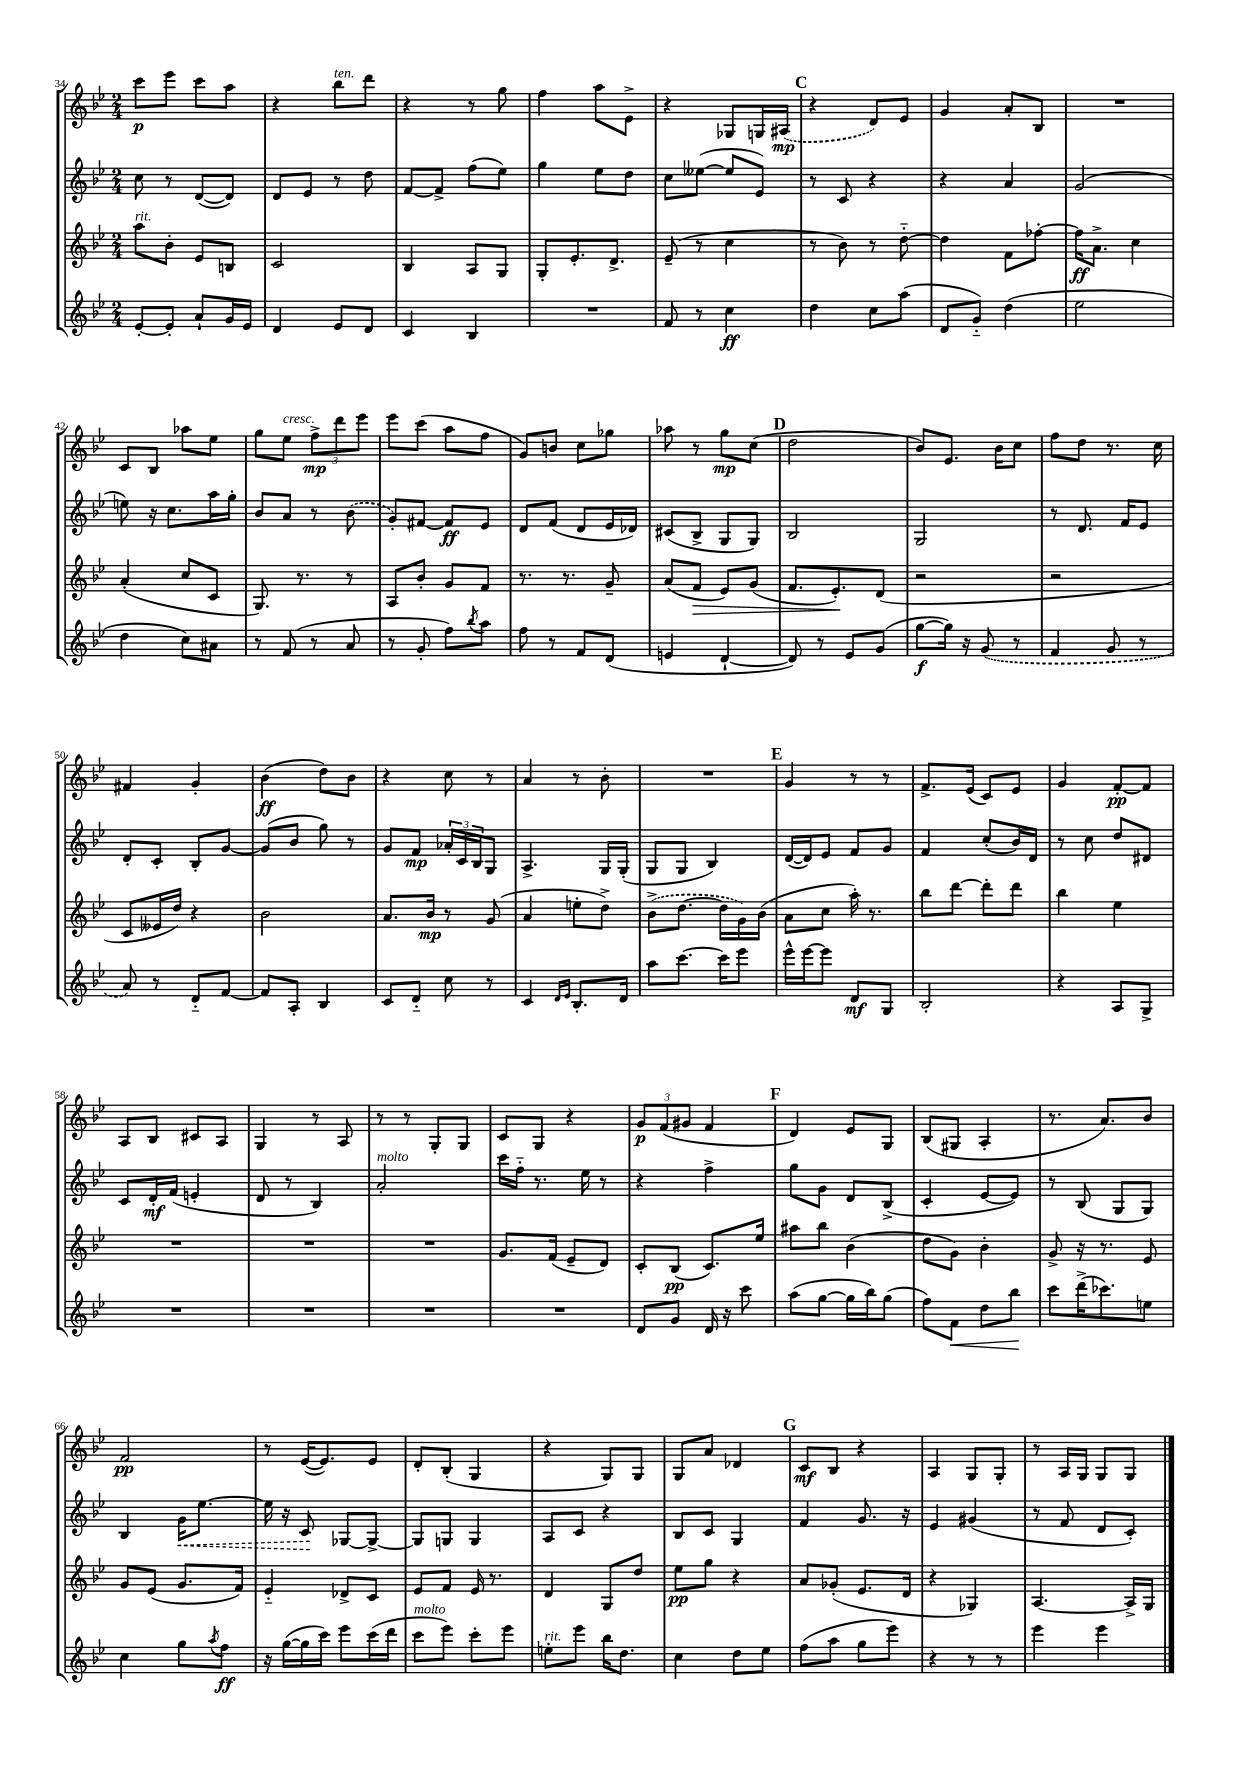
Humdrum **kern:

**kern	**dynam	**kern	**dynam	**kern	**dynam	**kern	**dynam
*part4	*part4	*part3	*part3	*part2	*part2	*part1	*part1
*staff4	*staff4	*staff3	*staff3	*staff2	*staff2	*staff1	*staff1
*clefG2	*	*clefG2	*	*clefG2	*	*clefG2	*
*k[b-e-]	*	*k[b-e-]	*	*k[b-e-]	*	*k[b-e-]	*
*M2/4	*	*M2/4	*	*M2/4	*	*M2/4	*
=34	=34	=34	=34	=34	=34	=34	=34
!	!	!LO:TX:a:i:t=rit.	!	!	!	!	!
[8e-'/L	.	8aa\L	.	8cc\	.	8ccc\L	p
8e-'/J]	.	8b-'\J	.	8r	.	8eee-\J	.
8a`/L	.	8e-/L	.	([8d/L	.	8ccc\L	.
16g/L	.	8Bn/J	.	8d/J])	.	8aa\J	.
16e-/JJ	.	.	.	.	.	.	.
=35	=35	=35	=35	=35	=35	=35	=35
4d/	.	2c/	.	8d/L	.	4r	.
.	.	.	.	8e-/J	.	.	.
!	!	!	!	!	!	!LO:TX:a:i:t=ten.	!
8e-/L	.	.	.	8r	.	8bb-\L	.
8d/J	.	.	.	8dd\	.	8ddd\J	.
=36	=36	=36	=36	=36	=36	=36	=36
4c/	.	4B-/	.	[8f/L	.	4r	.
.	.	.	.	8f^/J]	.	.	.
4B-/	.	8A/L	.	(8ff\L	.	8r	.
.	.	8G/J	.	8ee-\J)	.	8gg\	.
=37	=37	=37	=37	=37	=37	=37	=37
2r	.	8G'/L	.	4gg\	.	4ff\	.
.	.	8.e-'/	.	.	.	.	.
.	.	.	.	8ee-\L	.	8aa\L	.
.	.	8.d^/J	.	.	.	.	.
.	.	.	.	8dd\J	.	8e-^\J	.
=38	=38	=38	=38	=38	=38	=38	=38
8f/	.	(8e-~/	.	8cc\L	.	4r	.
8r	.	8r	.	([8ee--X\J	.	.	.
4cc\	ff	4cc\	.	8ee--/L]	.	8G-X/L	.
.	.	.	.	8e-/J)	.	16Gn/L	.
.	.	.	.	.	.	(16A#X/JJ	mp
!!LO:REH:place=s1:t=C
=39	=39	=39	=39	=39	=39	=39	=39
4dd\	.	8r	.	8r	.	4r	.
.	.	8b-\)	.	8c/	.	.	.
8cc\L	.	8r	.	4r	.	8d/L)	.
(8aa\J	.	[8dd\	.	.	.	8e-/J	.
=40	=40	=40	=40	=40	=40	=40	=40
8d/L	.	4dd\]	.	4r	.	4g/	.
8g/J)	.	.	.	.	.	.	.
(4dd\	.	8f\L	.	4a/	.	8a'/L	.
.	.	[8ff-X'\J	.	.	.	8B-/J	.
=41	=41	=41	=41	=41	=41	=41	=41
2ee-\	.	16ff-\KL]	ff	(2g/	.	2r	.
.	.	8.a^\J	.	.	.	.	.
.	.	4cc\	.	.	.	.	.
!!LO:LB:g=z
=42	=42	=42	=42	=42	=42	=42	=42
4dd\	.	(4a'/	.	8een\)	.	8c/L	.
.	.	.	.	16r	.	8B-/J	.
.	.	.	.	8.cc\L	.	.	.
8cc\L)	.	8cc/L	.	.	.	8aa-X\L	.
8a#X\J	.	8c/J	.	16aa\L	.	8ee-\J	.
.	.	.	.	16gg'\JJ	.	.	.
=43	=43	=43	=43	=43	=43	=43	=43
8r	.	8.G/)	.	8b-/L	.	8gg\L	.
!	!	!	!	!	!	!LO:TX:a:i:t=cresc.	!
(8f/	.	.	.	8a/J	.	8ee-\J	.
.	.	8.r	.	.	.	.	.
8r	.	.	.	8r	.	12ff^\L	mp
.	.	.	.	.	.	12ddd\	.
8a/	.	8r	.	(8b-\	.	.	.
.	.	.	.	.	.	12eee-\J	.
=44	=44	=44	=44	=44	=44	=44	=44
8r	.	8A/L	.	8g'/L)	.	8eee-\L	.
8g'/	.	8b-'/J	.	[8f#X/J	.	(8ccc\J	.
8ff\L)	.	8g/L	.	8f#/L]	ff	8aa\L	.
8qbb-/	.	.	.	.	.	.	.
8aa\J	.	8f/J	.	8e-/J	.	8ff\J	.
=45	=45	=45	=45	=45	=45	=45	=45
8ff\	.	8.r	.	8d/L	.	8g/L)	.
8r	.	.	.	(8f/J	.	8bn/J	.
.	.	8.r	.	.	.	.	.
8f/L	.	.	.	8d/L	.	8cc\L	.
(8d/J	.	8g~/	.	16e-/L	.	8gg-X\J	.
.	.	.	.	16d-X/JJ)	.	.	.
=46	=46	=46	=46	=46	=46	=46	=46
4en/	.	(8a/L	.	(8c#X/L	.	8aa-X\	.
!	!	!	!LO:HP:b	!	!	!	!
.	.	8f/J	>	8B-^/J	.	8r	.
[4d`/	.	8e-/L)	.	8G/L	.	8gg\L	mp
.	.	(8g/J	.	8G/J)	.	(8cc\J	.
!!LO:REH:place=s1:t=D
=47	=47	=47	=47	=47	=47	=47	=47
8d/])	.	8.f/L	.	2B-/	.	2dd\	.
8r	.	.	.	.	.	.	.
.	.	8.e-'/)	.	.	.	.	.
8e-/L	.	.	.	.	.	.	.
(8g/J	.	(8d/J	]	.	.	.	.
=48	=48	=48	=48	=48	=48	=48	=48
[8gg\L	f	2r	.	2G/	.	8b-/L)	.
16gg\Jk])	.	.	.	.	.	8.e-/J	.
16r	.	.	.	.	.	.	.
(8g/	.	.	.	.	.	.	.
.	.	.	.	.	.	16b-\KL	.
8r	.	.	.	.	.	8cc\J	.
=49	=49	=49	=49	=49	=49	=49	=49
4f/	.	2r	.	8r	.	8ff\L	.
.	.	.	.	8.d/	.	8dd\J	.
8g/	.	.	.	.	.	8.r	.
.	.	.	.	16f/KL	.	.	.
8r	.	.	.	8e-/J	.	.	.
.	.	.	.	.	.	16cc\	.
!!LO:LB:g=z
=50	=50	=50	=50	=50	=50	=50	=50
8a/)	.	8c/L	.	8d'/L	.	4f#X/	.
8r	.	16e--X/L	.	8c'/J	.	.	.
.	.	16dd/JJ)	.	.	.	.	.
8d/L	.	4r	.	8B-'/L	.	4g'/	.
[8f/J	.	.	.	[8g/J	.	.	.
=51	=51	=51	=51	=51	=51	=51	=51
8f/L]	.	2b-\	.	(8g/L]	.	(4b-\	ff
8A'/J	.	.	.	8b-/J	.	.	.
4B-/	.	.	.	8gg\)	.	8dd\L)	.
.	.	.	.	8r	.	8b-\J	.
=52	=52	=52	=52	=52	=52	=52	=52
8c/L	.	8.a/L	.	8g/L	.	4r	.
8d/J	.	.	.	8f/J	mp	.	.
.	.	16b-/Jk	mp	.	.	.	.
8cc\	.	8r	.	24a-X'/LL	.	8cc\	.
.	.	.	.	24c/	.	.	.
.	.	.	.	24B-/J	.	.	.
8r	.	(8g/	.	8G/J	.	8r	.
=53	=53	=53	=53	=53	=53	=53	=53
4c/	.	4a/	.	4.A^/	.	4a/	.
16qqd/LL	.	.	.	.	.	.	.
16qqe-/JJ	.	.	.	.	.	.	.
8.B-'/L	.	8een'\L	.	.	.	8r	.
.	.	8dd^\J)	.	16G/LL	.	8b-'\	.
16d/Jk	.	.	.	(16G'/JJ	.	.	.
=54	=54	=54	=54	=54	=54	=54	=54
8aa\L	.	(8b-^\L	.	8G/L	.	2r	.
[8.ccc\J	.	[8.dd\J	.	8G/J	.	.	.
.	.	.	.	4B-/)	.	.	.
16ccc\KL]	.	16dd\LL]	.	.	.	.	.
8eee-\J	.	16g\)	.	.	.	.	.
.	.	(16b-\JJ	.	.	.	.	.
!!LO:REH:place=s1:t=E
=55	=55	=55	=55	=55	=55	=55	=55
16eee-^^\LL	.	8a\L	.	([16d/LL	.	4g/	.
[16eee-\J	.	.	.	16d/J])	.	.	.
8eee-\J]	.	8cc\J	.	8e-/J	.	.	.
8d/L	mf	16aa'\)	.	8f/L	.	8r	.
.	.	8.r	.	.	.	.	.
8G/J	.	.	.	8g/J	.	8r	.
=56	=56	=56	=56	=56	=56	=56	=56
2B-'/	.	8bb-\L	.	4f/	.	8.f^/L	.
.	.	[8ddd\J	.	.	.	.	.
.	.	.	.	.	.	(16e-/Jk	.
.	.	8ddd'\L]	.	(8cc'/L	.	8c/L)	.
.	.	8ddd\J	.	16b-/L)	.	8e-/J	.
.	.	.	.	16d/JJ	.	.	.
=57	=57	=57	=57	=57	=57	=57	=57
4r	.	4bb-\	.	8r	.	4g/	.
.	.	.	.	8cc\	.	.	.
8A/L	.	4ee-\	.	8dd/L	.	[8f'/L	pp
8G^/J	.	.	.	8d#X/J	.	8f/J]	.
!!LO:LB:g=z
=58	=58	=58	=58	=58	=58	=58	=58
2r	.	2r	.	8c/L	.	8A/L	.
.	.	.	.	16d'/L	mf	8B-/J	.
.	.	.	.	(16f/JJ	.	.	.
.	.	.	.	4en'/	.	8c#X/L	.
.	.	.	.	.	.	8A/J	.
=59	=59	=59	=59	=59	=59	=59	=59
2r	.	2r	.	8d/	.	4G/	.
.	.	.	.	8r	.	.	.
.	.	.	.	4B-/)	.	8r	.
.	.	.	.	.	.	8A/	.
=60	=60	=60	=60	=60	=60	=60	=60
!	!	!	!	!LO:TX:a:i:t=molto	!	!	!
2r	.	2r	.	2a'/	.	8r	.
.	.	.	.	.	.	8r	.
.	.	.	.	.	.	8G'/L	.
.	.	.	.	.	.	8G/J	.
=61	=61	=61	=61	=61	=61	=61	=61
2r	.	8.g/L	.	16ccc\LL	.	8c/L	.
.	.	.	.	16ff\JJ	.	.	.
.	.	.	.	8.r	.	8G/J	.
.	.	(16f/Jk	.	.	.	.	.
.	.	8e-~/L	.	.	.	4r	.
.	.	.	.	16ee-\	.	.	.
.	.	8d/J)	.	8r	.	.	.
=62	=62	=62	=62	=62	=62	=62	=62
8d/L	.	8c'/L	.	4r	.	12g/L	p
.	.	.	.	.	.	(12f/	.
8g/J	.	(8B-/J	pp	.	.	.	.
.	.	.	.	.	.	12g#X/J	.
16d/	.	8.c/L)	.	4ff^\	.	4f/	.
16r	.	.	.	.	.	.	.
8ccc\	.	.	.	.	.	.	.
.	.	16ee-/Jk	.	.	.	.	.
!!LO:REH:place=s1:t=F
=63	=63	=63	=63	=63	=63	=63	=63
(8aa\L	.	8aa#X\L	.	8gg\L	.	4d/)	.
[8gg\J	.	8bb-\J	.	8g\J	.	.	.
16gg\LL]	.	(4b-\	.	8d/L	.	8e-/L	.
16bb-\J)	.	.	.	.	.	.	.
(8gg\J	.	.	.	(8B-^/J	.	8G/J	.
=64	=64	=64	=64	=64	=64	=64	=64
8ff\L)	.	8dd\L	.	4c'/	.	(8B-/L	.
!	!LO:HP:b	!	!	!	!	!	!
8f\J	<	8g\J)	.	.	.	8G#X/J	.
8dd\L	.	4b-'\	.	[8e-/L	.	4A'/	.
8bb-\J	.	.	.	8e-/J])	.	.	.
.	[	.	.	.	.	.	.
=65	=65	=65	=65	=65	=65	=65	=65
8ccc\L	.	8g^/	.	8r	.	8.r	.
(16ddd^\K	.	16r	.	(8B-/	.	.	.
8.ccc-X\)	.	8.r	.	.	.	8.a/L)	.
.	.	.	.	8G/L	.	.	.
8een\J	.	8e-/	.	8G/J)	.	8b-/J	.
!!LO:LB:g=z
=66	=66	=66	=66	=66	=66	=66	=66
4cc\	.	8g/L	.	4B-/	.	2f/	pp
.	.	(8e-/J	.	.	.	.	.
!	!	!	!	!	!LO:HP:b	!	!
8gg\L	.	8.g/L	.	16g\KL	<	.	.
.	.	.	.	[8.ee-\J	.	.	.
8qaa/	.	.	.	.	.	.	.
8ff\J	ff	.	.	.	.	.	.
.	.	16f/Jk)	.	.	.	.	.
=67	=67	=67	=67	=67	=67	=67	=67
16r	.	4e-/	.	16ee-\]	.	8r	.
([16gg\LL	.	.	.	16r	.	.	.
16gg\]	.	.	.	8c/	.	([16e-/KL	.
16ccc\JJ)	.	.	.	.	.	8.e-/])	.
8eee-\L	.	8d-X^/L	.	[8G-X/L	[	.	.
(16ccc\L	.	8c/J	.	8G-^/J_	.	8e-/J	.
16ddd\JJ	.	.	.	.	.	.	.
=68	=68	=68	=68	=68	=68	=68	=68
!LO:TX:a:i:t=molto	!	!	!	!	!	!	!
8ccc\L	.	8e-/L	.	8G-/L]	.	8d'/L	.
8eee-\J)	.	8f/J	.	8Gn/J	.	(8B-'/J	.
8ccc'\L	.	16e-/	.	4G/	.	4G/	.
.	.	8.r	.	.	.	.	.
8eee-\J	.	.	.	.	.	.	.
=69	=69	=69	=69	=69	=69	=69	=69
!LO:TX:a:i:t=rit.	!	!	!	!	!	!	!
8een'\L	.	4d/	.	8A/L	.	4r	.
8eee-\J	.	.	.	8c/J	.	.	.
16bb-\KL	.	8G/L	.	4r	.	8G/L)	.
8.dd\J	.	.	.	.	.	.	.
.	.	8dd/J	.	.	.	8G/J	.
=70	=70	=70	=70	=70	=70	=70	=70
4cc\	.	8ee-\L	pp	8B-/L	.	8G/L	.
.	.	8gg\J	.	8c/J	.	8a/J	.
8dd\L	.	4r	.	4G/	.	4d-X/	.
8ee-\J	.	.	.	.	.	.	.
!!LO:REH:place=s1:t=G
=71	=71	=71	=71	=71	=71	=71	=71
(8ff\L	.	8a/L	.	4f/	.	8c/L	mf
8aa\J	.	(8g-X'/J	.	.	.	8B-/J	.
8gg\L	.	8.e-/L	.	8.g/	.	4r	.
8eee-\J)	.	.	.	.	.	.	.
.	.	16d/Jk	.	16r	.	.	.
=72	=72	=72	=72	=72	=72	=72	=72
4r	.	4r	.	4e-/	.	4A/	.
8r	.	4G-X/)	.	(4g#X/	.	8G/L	.
8r	.	.	.	.	.	8G'/J	.
=73	=73	=73	=73	=73	=73	=73	=73
4eee-\	.	[4.A/	.	8r	.	8r	.
.	.	.	.	8f/	.	16A/LL	.
.	.	.	.	.	.	16G/JJ	.
4eee-\	.	.	.	8d/L	.	8G/L	.
.	.	16A^/LL]	.	8c'/J)	.	8G/J	.
.	.	16G/JJ	.	.	.	.	.
==	==	==	==	==	==	==	==
*-	*-	*-	*-	*-	*-	*-	*-
